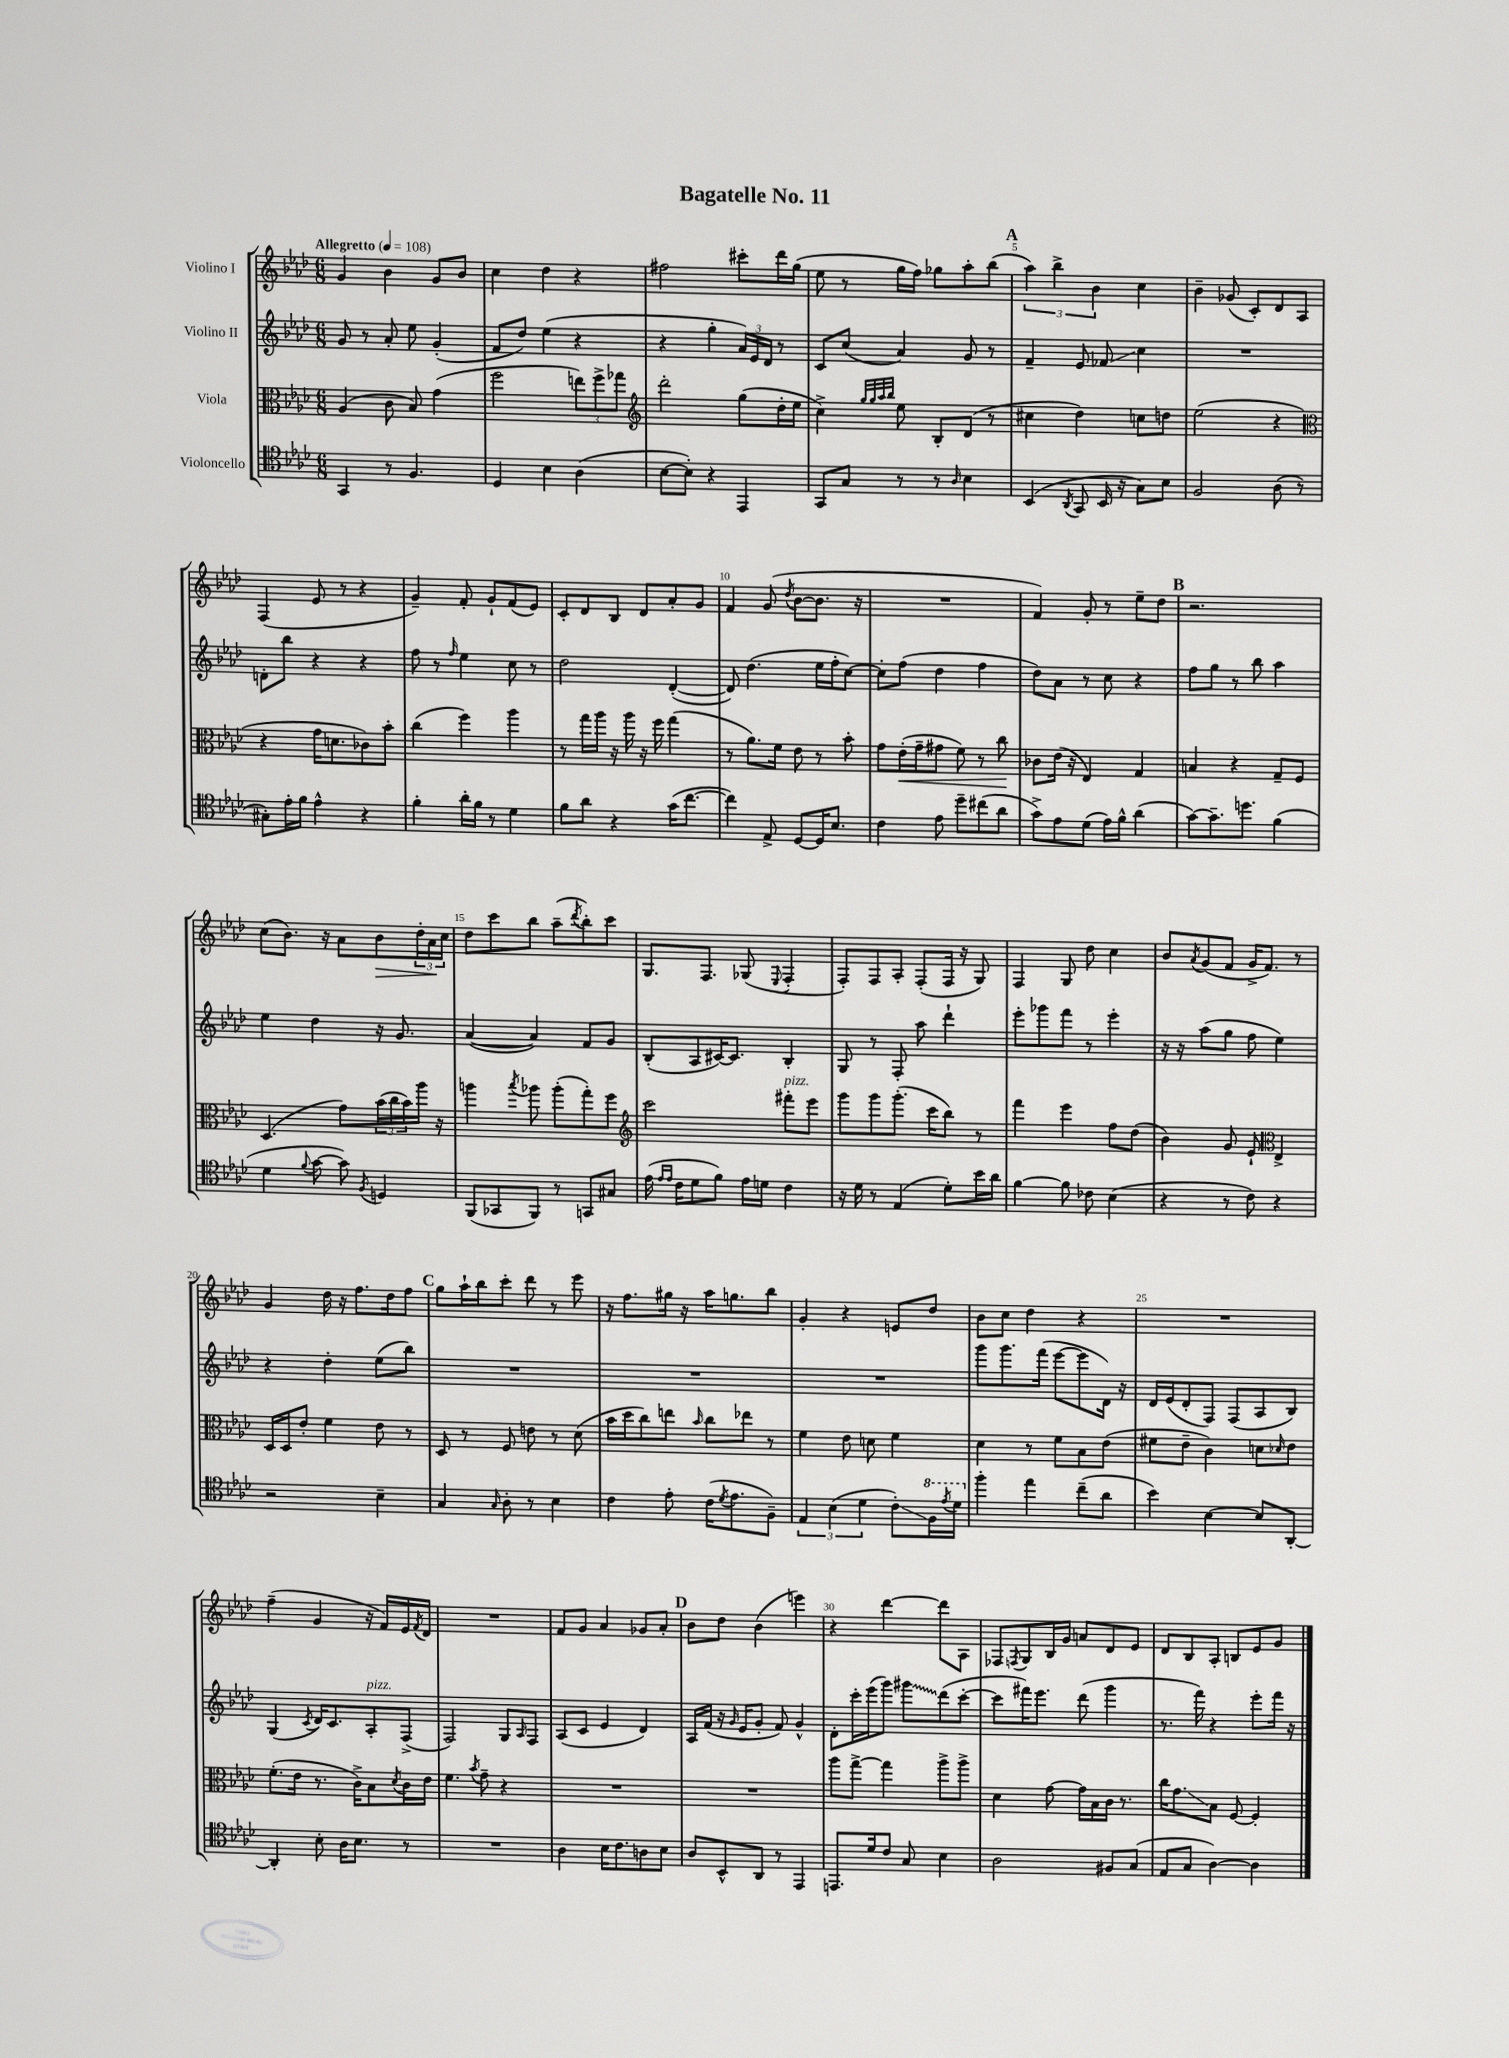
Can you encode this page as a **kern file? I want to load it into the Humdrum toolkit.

**kern	**kern	**kern	**kern
*staff4	*staff3	*staff2	*staff1
*clefC4	*clefC3	*clefG2	*clefG2
*k[b-e-a-d-]	*k[b-e-a-d-]	*k[b-e-a-d-]	*k[b-e-a-d-]
*M6/8	*M6/8	*M6/8	*M6/8
*MM108	*MM108	*MM108	*MM108
4GG	(4A-	8g	4g
.	.	8r	.
8r	8c	8a-'	4b-
4.F	8B-)	8ee-	.
.	(4g	(4g'	8g
.	.	.	8b-
=	=	=	=
4D-	2ff	8f	4cc
.	.	8dd-)	.
4B-	.	(4ee-	4dd-
(4A-	12ee)	4r	4r
.	12ff^	.	.
.	12gg-	.	.
=	=	=	=
*	*clefG2	*	*
[8B-	2ddd-'	4r	2ff#
8B-'])	.	.	.
4r	.	4gg'	.
4EE-	(8gg	24a-)	8ccc#'
.	.	24e-	.
.	.	24d-	.
.	16dd-'	8r	16ddd-
.	16ee-	.	(16gg
=	=	=	=
8GG	4cc^)	8c	8ee-
8G	.	(8cc	8r
.	32qqgg	.	.
.	32qqgg	.	.
.	32qqaa-	.	.
.	32qqbb-	.	.
8r	8ee-	4a-)	16gg
.	.	.	16ff)
8r	8B-'	.	8gg-
16qqA-	.	.	.
4B-	(8d-	8g	8aa-'
.	8r	8r	(8bb-
=	=	=	=
(4BB-	4cc#	4f~	6aa-)
.	.	.	6bb-^
8qAA-	.	.	.
8GG	4dd-)	8e-	.
.	.	.	6b-
16BB-	.	8f-	.
16r	.	.	.
8G)	8cc	4cc	4cc
8B-	8dd	.	.
=	=	=	=
2F	(2ee-	2.r	4b-~
.	.	.	(8g-
.	.	.	8c')
(8A-	4r	.	8d-
8r	.	.	8A-
=	=	=	=
*	*clefC3	*	*
8G#')	4r	8d'	(4F
16e-'	.	8bb-	.
16f	.	.	.
4e-^^	16g	4r	8e-
.	8.d	.	.
.	.	.	8r
4r	8c-)	4r	4r
.	8b-'	.	.
=	=	=	=
4f'	(4cc	8ff	4g~)
.	.	8r	.
.	.	16qqff	.
16a-'	4ff)	4ee-	8f'
16f	.	.	.
8r	.	.	8g`
4d-	4aa-	8cc	(8f
.	.	8r	8e-)
=	=	=	=
8f	8r	2dd-	8c'
8a-	16gg	.	8d-
.	16aa-	.	.
4r	16r	.	8B-
.	16aa-	.	.
.	16r	.	8d-
.	16ff	.	.
(16g	(4gg	([4d-'	8a-'
[8.cc	.	.	.
.	.	.	8g
=	=	=	=
4cc])	8r	8d-])	4f
.	8.a-)	(4.dd-	.
8E-^	.	.	(8g
.	16f	.	.
.	.	.	8qdd-
[8D-	8e-	.	[8b-
16D-]	8r	16ee-	8.b-]
8.B-	.	16ff'	.
.	8b-'	[8cc)	.
.	.	.	16r
=	=	=	=
4c	8g	8cc']	2.r
.	(16e-'	(8ff	.
.	16g~	.	.
8e-	8g#	4dd-	.
8dd-~	8f)	.	.
(8cc#	8r	4ff	.
8a-	8cc	.	.
=	=	=	=
8g^)	8c-	8dd-)	4f)
8e-	(16e-	8a-	.
.	16r	.	.
(8d-	4E-)	8r	8g'
16e-)	.	8cc	8r
16f^^	.	.	.
(4a-	4G	4r	8ee-~
.	.	.	8dd-
=	=	=	=
[8g)	4B	8ff	2.r
8.g~]	.	8gg	.
.	4r	8r	.
8.dd	.	.	.
.	.	8bb-	.
(4f	8G~	4aa-	.
.	8F	.	.
=	=	=	=
4d-	(4.D-	4ee-	(8cc
.	.	.	8.b-)
8qqf	.	.	.
[8g	.	4dd-	.
.	.	.	16r
8g])	8g)	.	8a-
8qF	.	.	.
4D	(24b-	16r	8b-
.	24cc	.	.
.	.	8.g	.
.	24b-)	.	.
.	16aa-	.	24dd-'
.	.	.	24a-
.	16r	.	.
.	.	.	24cc
=	=	=	=
(8FF	4aa	([4a-	8dd-
8GG-	.	.	8ccc
.	8qbb-	.	.
8FF)	8aa-	4a-])	8bb-
8r	(8aa-'	.	(8aa-~
.	.	.	8qddd-
8GG	8gg')	8f	8bb-')
8G#	8ff	8g	8ccc
=	=	=	=
*	*clefG2	*	*
(16e-	2ccc	(8B-'	8.G
16qqe-	.	.	.
16qqe-	.	.	.
16c	.	.	.
8d-	.	8A-	.
.	.	.	8.F
8f)	.	[16c#)	.
.	.	8.c#]	.
16e-	.	.	(8G-
16d	.	.	.
.	.	.	8qqE-
4c	8fff#'	4B-'	4F'
.	8eee-	.	.
=	=	=	=
16r	8ggg	8G	8F')
16d-	.	.	.
8r	8ggg	8r	8F
(4E-	(8.ggg'	8F'	8A-'
.	.	8aa-	(8F'
.	16ccc	.	.
8d-')	8bb-)	4ddd-`	16F
.	.	.	16r
16b-	8r	.	8G)
16a-	.	.	.
=	=	=	=
[4f	4fff	8eee-'	4F
.	.	8ggg-	.
8f]	4eee-	8fff	8G
8c-	.	8r	8dd-
(4B-	8ff	4eee-'	4cc
.	(8dd-	.	.
=	=	=	=
4r	4b-)	16r	8b-
.	.	16r	.
.	.	.	8qa-
.	.	(8aa-	(8g
8r	8g	8gg	8f
8c)	8e-`	8ff	16g^
.	.	.	8.f)
*	*clefC3	*	*
4r	4E-^	4ee-)	.
.	.	.	8r
=	=	=	=
2r	16D-	4r	4g
.	16D-	.	.
.	8e-'	.	.
.	4f	4dd-'	16dd-
.	.	.	16r
.	.	.	8.ff
4B-~	8e-	(8ee-	.
.	.	.	16dd-
.	8r	8bb-)	8ff
=	=	=	=
4G	8D-	2.r	8gg
.	8r	.	16aa-`
.	.	.	16bb-
16qqG	.	.	.
8A-'	8F	.	8ccc'
8r	8e	.	8ddd-
4B-	8r	.	8r
.	(8d-	.	8eee-
=	=	=	=
4c	16b-	2.r	16r
.	16dd-	.	8.ff
.	8cc)	.	.
8e-'	8ee	.	16gg#
.	.	.	16r
.	16qqb-	.	.
(16c	8cc	.	16aa-
8qd-	.	.	.
8.e-	.	.	8.gg
.	8ee-	.	.
8F~)	8r	.	8bb-
=	=	=	=
6E-	4f	2.r	4g'
(6B-	.	.	.
.	8e-	.	4r
6d-	.	.	.
.	8d	.	.
8c')	4f	.	8e
16f	.	.	8dd-
8qee-	.	.	.
16dd-	.	.	.
=	=	=	=
4ff'	4d-	8ggg	8b-
.	.	8.ggg	8cc
4ee-	8r	.	4dd-
.	.	(16fff	.
.	8f	[8eee-	.
(8cc~	8B-	8eee-]	4r
8a-	(8e-	16d-)	.
.	.	16r	.
=	=	=	=
4b-)	8f#	16d-	2.r
.	.	(16e-	.
.	8e-~	8d-'	.
[4B-	4c)	8F)	.
.	.	(8F	.
8B-]	8d	8A-	.
.	16qqd-	.	.
[8AA-'	8e-	8B-)	.
=	=	=	=
4AA-']	(8.f'	(4G	(4ff~
.	16e-	.	.
.	.	8qc	.
8B-'	8.r	16d-)	4g
.	.	8.c	.
16A-	.	.	.
8.B-	16c^)	.	.
.	8B-	8A-'	16r
.	.	.	16f)
.	8qd-	.	.
8r	16c	(8F^	16e-
.	.	.	8qf
.	16e-	.	16d-
=	=	=	=
2.r	4.f	2F)	2.r
.	8qb-	.	.
.	8g~	.	.
.	4r	8G	.
.	.	16qqA-	.
.	.	8F	.
=	=	=	=
4A-	2.r	(8A-	8f
.	.	8c	8g
16B-	.	4e-	4a-
8.c	.	.	.
8A	.	4d-)	8g-
8B-	.	.	8a-'
=	=	=	=
8A-	2.r	16A-	8b-
.	.	(16f	.
8BB-^^	.	16r	8dd-
.	.	16qqg	.
.	.	16e-	.
8AA-	.	8g'	(4b-
8r	.	8f)	.
4EE-	.	4g^^	4eee)
=	=	=	=
8.EE	8aa-	8d-'	4r
.	[8gg^	16ccc'	.
16d-	.	(16eee-	.
8c	4gg]	8ggg)	[4ddd-
8G	.	8ggg#	.
4B-	8aa-^	(8ddd-	8ddd-]
.	8aa-^	[8ccc'	8A-
=	=	=	=
2A-	4d-	8ccc]	8F-
.	.	.	8qF
.	.	16fff#)	8G
.	.	8.eee-	.
.	[8g	.	16B-
.	.	.	16g
.	16g]	(8ddd-	8a
.	16B-	.	.
8F#	16c	4ggg	8d-
.	8.r	.	.
(8G	.	.	8e-
=	=	=	=
8E-	16cc	8.r	8d-
.	8.g	.	.
8G	.	.	8B-
.	.	16fff)	.
[4A-)	8B-	4r	8A-'
.	[8F	.	8B
4A-]	4F']	8eee-'	8e-
.	.	16fff	8g
.	.	16r	.
==	==	==	==
*-	*-	*-	*-
